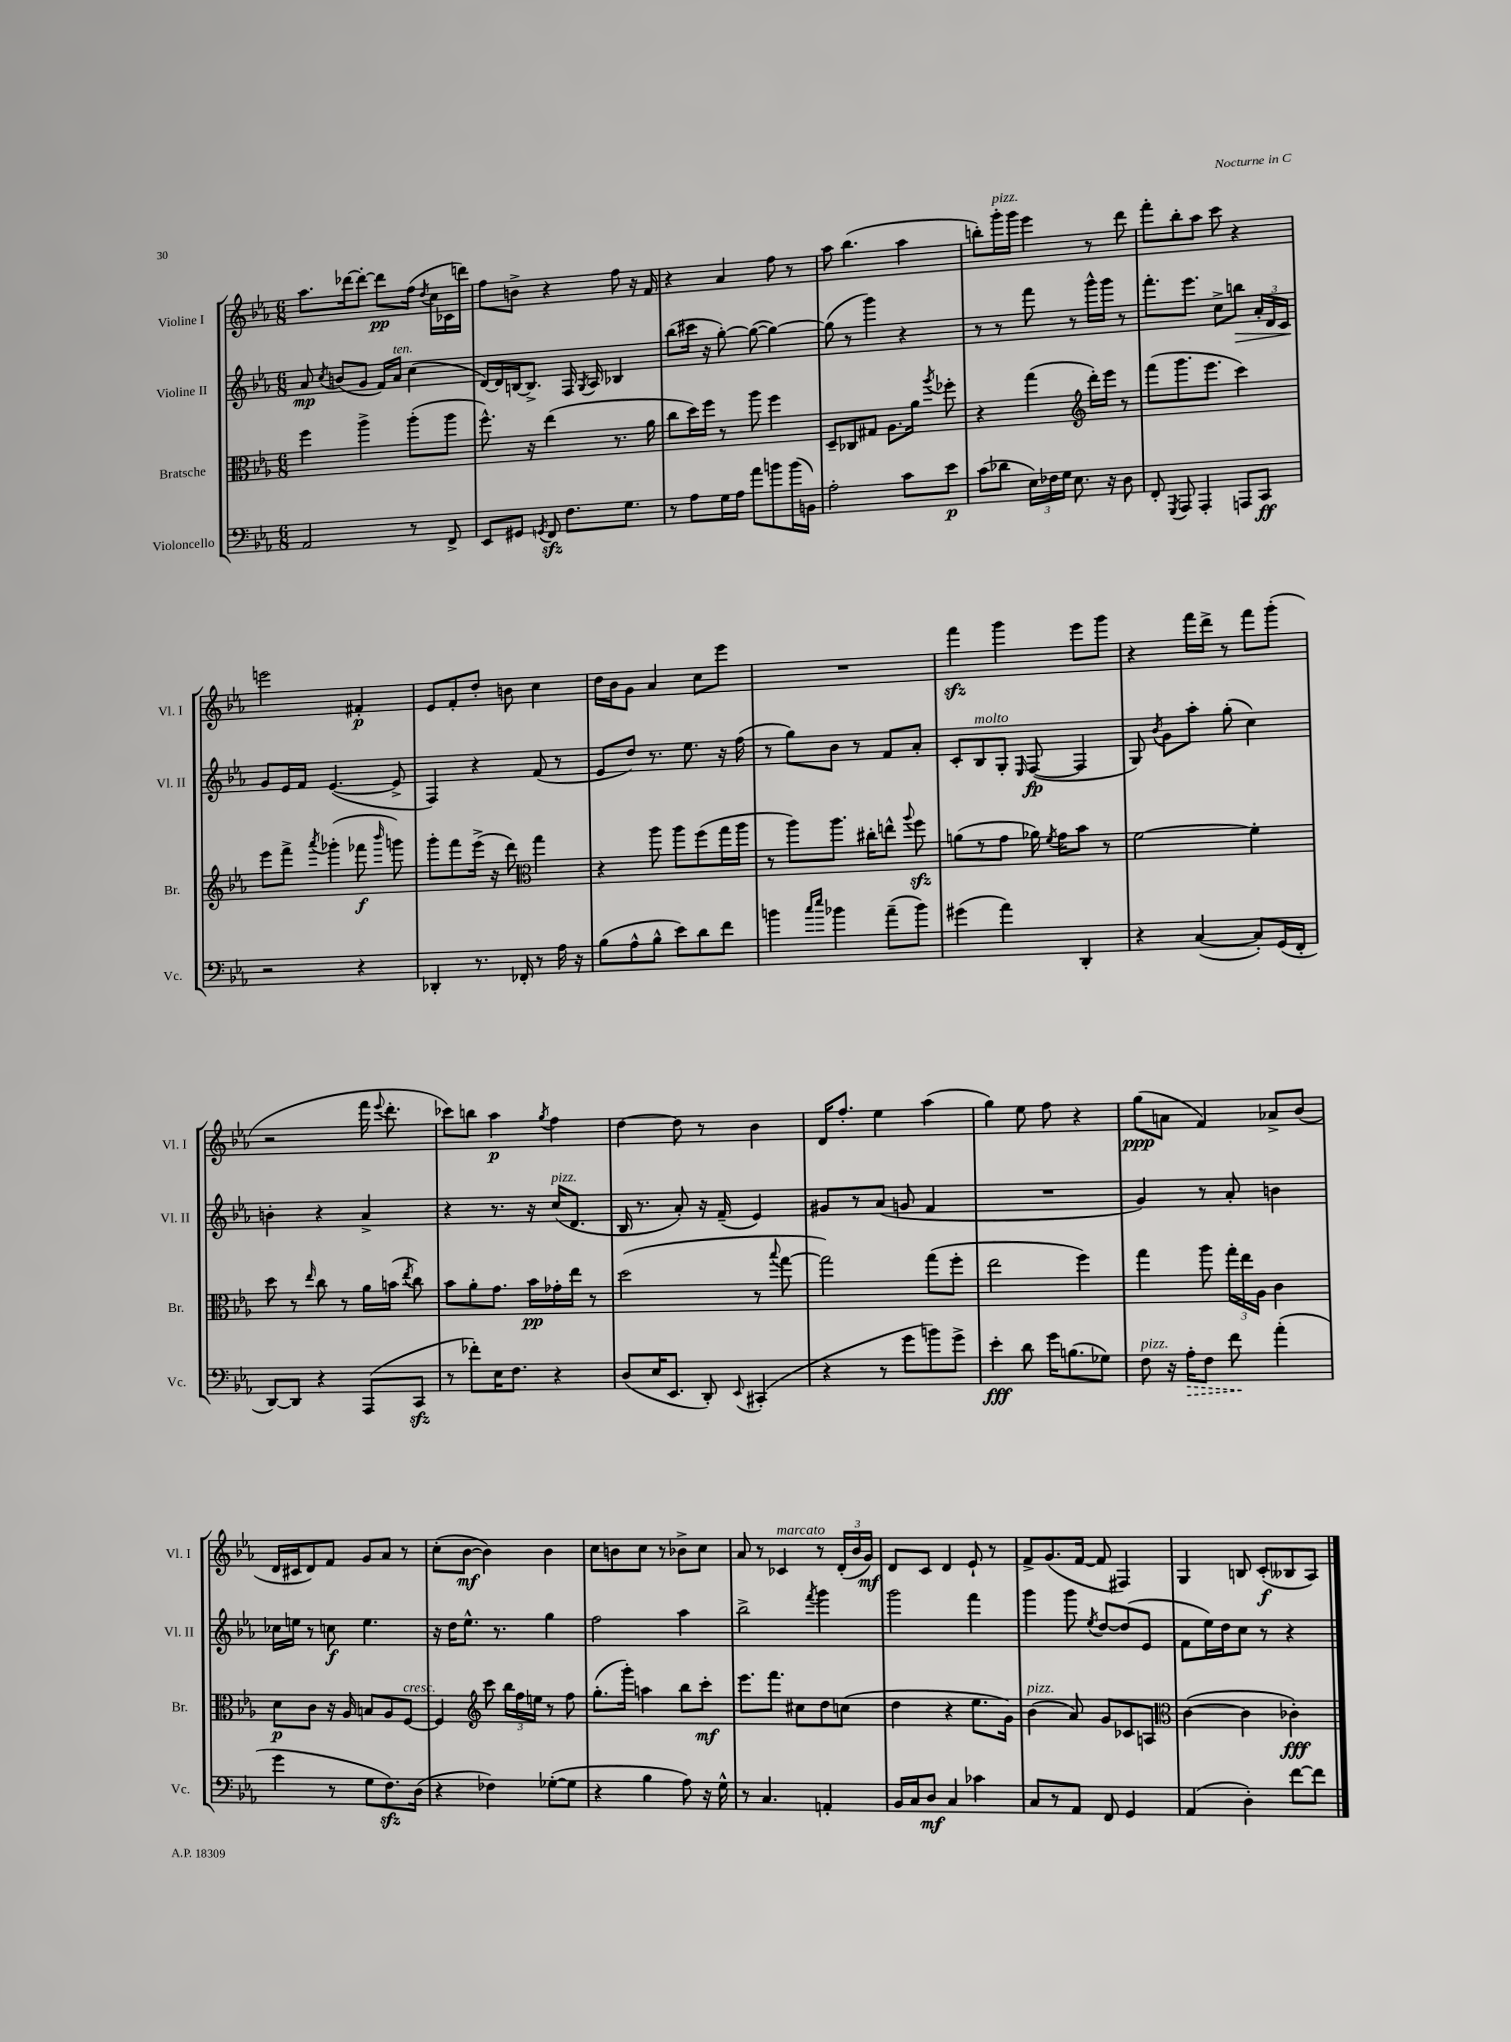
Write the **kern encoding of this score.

**kern	**dynam	**kern	**dynam	**kern	**dynam	**kern	**dynam
*part4	*part4	*part3	*part3	*part2	*part2	*part1	*part1
*staff4	*staff4	*staff3	*staff3	*staff2	*staff2	*staff1	*staff1
*I"Violoncello	*	*I"Bratsche	*	*I"Violine II	*	*I"Violine I	*
*I'Vc.	*	*I'Br.	*	*I'Vl. II	*	*I'Vl. I	*
*clefF4	*	*clefC3	*	*clefG2	*	*clefG2	*
*k[b-e-a-]	*	*k[b-e-a-]	*	*k[b-e-a-]	*	*k[b-e-a-]	*
*M6/8	*	*M6/8	*	*M6/8	*	*M6/8	*
=89	=89	=89	=89	=89	=89	=89	=89
2AA-/	.	4ff\	.	8a-/	mp	8.aa-\L	.
.	.	.	.	8qcc/	.	.	.
.	.	.	.	(8bn/L	.	.	.
.	.	.	.	.	.	[16ddd-X\k	.
.	.	4aa-^\	.	8g/J	.	8ddd-'\J_	.
.	.	.	.	16f/LL)	.	8ddd-\L]	pp
!	!	!	!	!LO:TX:a:i:t=ten.	!	!	!
.	.	.	.	16a-/JJ	.	.	.
8r	.	(8aa-'\L	.	(4cc\	.	(16ff\Jk	.
.	.	.	.	.	.	8qdd/	.
.	.	.	.	.	.	16cc\LL	.
8FF^/	.	8aa-\J	.	.	.	16c-X\	.
.	.	.	.	.	.	16dddn\JJ)	.
=90	=90	=90	=90	=90	=90	=90	=90
8EE-/L	.	8.ff^^\)	.	[16d/LL)	.	8ff\L	.
.	.	.	.	16d/]	.	.	.
8GG#X/J	.	.	.	[16Bn/J	.	8bn^\J	.
.	.	16r	.	8.B^/J]	.	.	.
8qGGn/	.	.	.	.	.	.	.
8FFzz/	.	(4ee-\	.	.	.	4r	.
8.F\L	.	.	.	16F/	.	.	.
.	.	.	.	8qG/	.	.	.
.	.	.	.	16A-/	.	.	.
.	.	8.r	.	4B-X/	.	8ff\	.
8.G\J	.	.	.	.	.	.	.
.	.	.	.	.	.	16r	.
.	.	16a-\	.	.	.	16f/	.
=91	=91	=91	=91	=91	=91	=91	=91
8r	.	8cc\L	.	(8bb-\L	.	4r	.
8A-\L	.	16dd\L)	.	16ccc#X\Jk	.	.	.
.	.	16ff\JJ	.	16r	.	.	.
16G\L	.	8r	.	[8gg'\)	.	4a-/	.
16A-\JJ	.	.	.	.	.	.	.
8a-\L	.	8aa-\	.	(8gg\_	.	.	.
8bn\	.	4ff\	.	4gg\_)	.	8ff\	.
(16b\L	.	.	.	.	.	8r	.
16BBn\JJ)	.	.	.	.	.	.	.
=92	=92	=92	=92	=92	=92	=92	=92
2A-'\	.	8D~/L	.	(8gg\]	.	8aa-\	.
.	.	8C-X/	.	8r	.	(4.bb-\	.
.	.	8G#X/J	.	4ggg\)	.	.	.
.	.	8.A-\L	.	.	.	.	.
8c\L	.	.	.	4r	.	4aa-\	.
.	.	16a-\Jk	.	.	.	.	.
.	.	8qaa-/	.	.	.	.	.
8e-\J	p	8ff-X'\	.	.	.	.	.
=93	=93	=93	=93	=93	=93	=93	=93
(8c\L	.	4r	.	8r	.	8bbn'\L)	.
!	!	!	!	!	!	!LO:TX:a:i:t=pizz.	!
8d-X\J	.	.	.	8r	.	16ggg'\L	.
.	.	.	.	.	.	16ggg\JJ	.
24E-\LL)	.	(4gg\	.	8fff\	.	4eee-\	.
24F-X\	.	.	.	.	.	.	.
24G\JJ	.	.	.	.	.	.	.
8.E-\	.	.	.	8r	.	.	.
*	*	*clefG2	*	*	*	*	*
.	.	16ddd'\LL)	.	16ggg^^\LL	.	8r	.
16r	.	16eee-\JJ	.	16ggg\JJ	.	.	.
8D\	.	8r	.	8r	.	8ddd\	.
=94	=94	=94	=94	=94	=94	=94	=94
8FF'/	.	(8fff\L	.	8.fff'\L	.	8fff'\L	.
8qGGG/	.	.	.	.	.	.	.
8AAA-/	.	8.ggg\	.	.	.	8bb-'\	.
.	.	.	.	8.eee-\J	.	.	.
4AAA-'/	.	.	.	.	.	8aa-\J	.
.	.	8.eee-\J	.	.	.	.	.
.	.	.	.	8cc^\L	.	8ccc\	.
!	!	!	!	!	!LO:HP:b	!	!
8AAAn/L	.	4ccc\)	.	8bbn\J	>	4r	.
8CC/J	ff	.	.	24a-'/LL	.	.	.
.	.	.	.	24d/	.	.	.
.	.	.	.	24c/JJ	.	.	.
!!LO:LB:g=z
=95	=95	=95	=95	=95	=95	=95	=95
2r	.	8eee-\L	.	8g/L	.	2eeen\	.
.	.	8fff^\J	.	16e-/L	]	.	.
.	.	.	.	16f/JJ	.	.	.
.	.	8qaaa-/	.	.	.	.	.
.	.	(4ggg-X'\	.	([4.e-/	.	.	.
4r	.	8fff-X\	f	.	.	4f#X'/	p
.	.	16qqbbb-/	.	.	.	.	.
.	.	8gggn\)	.	8e-^/]	.	.	.
=96	=96	=96	=96	=96	=96	=96	=96
4DD-X'/	.	8ggg'\L	.	4F/)	.	8e-/L	.
.	.	8fff\	.	.	.	8f'/	.
8.r	.	(16eee-^\Jk	.	4r	.	8dd'/J	.
.	.	16r	.	.	.	.	.
.	.	8ddd\)	.	.	.	8bn\	.
16FF-X'/	.	.	.	.	.	.	.
*	*	*clefC3	*	*	*	*	*
8r	.	4gg\	.	(8f/	.	4cc\	.
16A-\	.	.	.	8r	.	.	.
16r	.	.	.	.	.	.	.
=97	=97	=97	=97	=97	=97	=97	=97
(8B-\L	.	4r	.	8e-/L	.	16dd\LL	.
.	.	.	.	.	.	16b-\J	.
8A-^^\	.	.	.	8dd/J)	.	8g\J	.
8B-^^\J	.	8aa-\	.	8.r	.	4a-/	.
8e-\L)	.	8aa-\L	.	.	.	.	.
.	.	.	.	8.ee-\	.	.	.
8d\	.	(8ff\	.	.	.	8cc\L	.
8f\J	.	16gg\L	.	16r	.	8eee-\J	.
.	.	16aa-\JJ	.	(16ff\	.	.	.
=98	=98	=98	=98	=98	=98	=98	=98
4bn\	.	8r	.	8r	.	2.r	.
.	.	8aa-\L)	.	8gg\L)	.	.	.
16qqcc/LL	.	.	.	.	.	.	.
16qqee-/JJ	.	.	.	.	.	.	.
4b-X\	.	8.aa-\J	.	8b-\J	.	.	.
.	.	.	.	8r	.	.	.
.	.	16cc#X'\KL	.	.	.	.	.
(8a-~\L	.	8een^^\J	.	8f/L	.	.	.
.	.	8qqaa-/	.	.	.	.	.
8b-\J)	.	8ffzz\	.	8a-'/J	.	.	.
=99	=99	=99	=99	=99	=99	=99	=99
(4g#X\	.	(8an\L	.	8c'/L	.	4fffzz\	.
!	!	!	!	!LO:TX:a:i:t=molto	!	!	!
.	.	8r	.	8B-/	.	.	.
4a-\)	.	8g\J	.	8G'/J	.	4ggg\	.
.	.	.	.	16qqE-/	.	.	.
.	.	16a-X\)	.	([8F/	fp	.	.
.	.	8qf/	.	.	.	.	.
.	.	16g\KL	.	.	.	.	.
4DD'/	.	8b-\J	.	4F/]	.	8eee-\L	.
.	.	8r	.	.	.	8ggg\J	.
=100	=100	=100	=100	=100	=100	=100	=100
4r	.	[2f\	.	8G/)	.	4r	.
.	.	.	.	8qb-/	.	.	.
.	.	.	.	8g\L	.	.	.
([4C/	.	.	.	8aa-'\J	.	16fff\LL	.
.	.	.	.	.	.	16ddd^\JJ	.
.	.	.	.	(8gg'\	.	8r	.
8C'/L])	.	4f'\]	.	4cc\)	.	8fff\L	.
(16GG/L	.	.	.	.	.	(8ggg'\J	.
16FF'/JJ	.	.	.	.	.	.	.
!!LO:LB:g=z
=101	=101	=101	=101	=101	=101	=101	=101
[8DD/L)	.	8dd\	.	4bn'\	.	2r	.
8DD/J]	.	8r	.	.	.	.	.
.	.	16qqee-/	.	.	.	.	.
4r	.	8cc\	.	4r	.	.	.
.	.	8r	.	.	.	.	.
(8AAA-/L	.	16a-\LL	.	4a-^/	.	16fff\	.
.	.	.	.	.	.	8qqeee-/	.
.	.	(16bn\JJ	.	.	.	8.ddd'\	.
.	.	8qee-/	.	.	.	.	.
8CCzz/J	.	8cc\)	.	.	.	.	.
=102	=102	=102	=102	=102	=102	=102	=102
8r	.	8b-\L	.	4r	.	8ccc-X\L)	.
8f-X'\L)	.	8a-'\	.	.	.	8bbn\J	.
16E-\K	.	8.g\J	.	8.r	.	4aa-\	p
8.F\J	.	.	.	.	.	.	.
.	.	16b-\LL	pp	16r	.	.	.
.	.	.	.	.	.	8qgg/	.
!	!	!	!	!LO:TX:a:i:t=pizz.	!	!	!
4r	.	16g-X'\	.	(16cc/KL	.	4ff\	.
.	.	16ee-\JJ	.	8.d/J	.	.	.
.	.	8r	.	.	.	.	.
=103	=103	=103	=103	=103	=103	=103	=103
(8D/L	.	(2dd\	.	16B-/	.	[4dd\	.
.	.	.	.	8.r	.	.	.
16E-/K	.	.	.	.	.	.	.
8.EE-/J	.	.	.	.	.	.	.
.	.	.	.	8a-'/)	.	8dd\]	.
8DD'/)	.	.	.	16r	.	8r	.
.	.	.	.	(16f~/	.	.	.
8qqEE-/	.	.	.	.	.	.	.
(4CC#X'/	.	8r	.	4e-/)	.	4b-\	.
.	.	8qqbb-/	.	.	.	.	.
.	.	[8gg\	.	.	.	.	.
=104	=104	=104	=104	=104	=104	=104	=104
4r	.	2gg\])	.	8g#X/L	.	16d/KL	.
.	.	.	.	.	.	8.ff'/J	.
.	.	.	.	8r	.	.	.
8r	.	.	.	(8a-/J	.	4ee-\	.
8g\L	.	.	.	8gn/	.	.	.
8bn\)	.	(8gg\L	.	4f/	.	(4aa-\	.
8g^\J	.	8ff'\J	.	.	.	.	.
=105	=105	=105	=105	=105	=105	=105	=105
4e-'\	fff	2ee-\	.	2.r	.	4gg\)	.
8d\	.	.	.	.	.	8ee-\	.
16g\KL	.	.	.	.	.	8ff\	.
(8.Bn\	.	.	.	.	.	.	.
.	.	4ff\)	.	.	.	4r	.
8G-X\J)	.	.	.	.	.	.	.
=106	=106	=106	=106	=106	=106	=106	=106
!LO:TX:a:i:t=pizz.	!	!	!	!	!	!	!
8F\	.	4gg\	.	4g/)	.	(8gg\L	ppp
16r	.	.	.	.	.	8an\J	.
!	!LO:HP:b	!	!	!	!	!	!
16A-'\KL	>	.	.	.	.	.	.
8F\J	.	8aa-\	.	8r	.	4f/)	.
8f\	.	24gg'\LL	.	8a-'/	.	.	.
.	.	24ee-\	.	.	.	.	.
.	.	24A-\JJ	.	.	.	.	.
(4a-'\	]	4c\	.	4bn\	.	8a-X^/L	.
.	.	.	.	.	.	(8b-/J	.
!!LO:LB:g=z
=107	=107	=107	=107	=107	=107	=107	=107
4g\	.	8d\L	p	16cc-X\LL	.	16d/LL	.
.	.	.	.	16een\JJ	.	16c#X/J	.
.	.	8c\J	.	8r	.	8d/)	.
8r	.	16r	.	8ccn\	f	8f/J	.
.	.	16A-/	.	.	.	.	.
8G\L	.	8Bn/L	.	4.ee\	.	8g/L	.
8.Fzz\)	.	8A-/	.	.	.	8a-/J	.
!	!	!LO:TX:a:i:t=cresc.	!	!	!	!	!
.	.	[8F/J	.	.	.	8r	.
(16D\Jk	.	.	.	.	.	.	.
=108	=108	=108	=108	=108	=108	=108	=108
4r	.	4F/]	.	16r	.	(8cc'\L	.
.	.	.	.	16dd\KL	.	.	.
.	.	.	.	8.ee-^^\J	.	[8b-\J	mf
*	*	*clefG2	*	*	*	*	*
4F-X\)	.	8ccc\	.	.	.	4b-\])	.
.	.	.	.	8.r	.	.	.
.	.	24bb-\LL	.	.	.	.	.
.	.	24ff\	.	.	.	.	.
.	.	24een\JJ	.	.	.	.	.
([8G-X'\L	.	8r	.	4gg\	.	4b-\	.
8G-\J]	.	8ff\	.	.	.	.	.
=109	=109	=109	=109	=109	=109	=109	=109
4r	.	(8.gg'\L	.	2ff\	.	8cc\L	.
.	.	.	.	.	.	8bn\	.
.	.	16ggg'\Jk)	.	.	.	.	.
4B-\	.	4aan\	.	.	.	8cc\J	.
.	.	.	.	.	.	8r	.
8A-\)	.	8bb-\L	.	4aa-\	.	8b-X^\L	.
16r	.	8ccc'\J	mf	.	.	8cc\J	.
16G^^\	.	.	.	.	.	.	.
=110	=110	=110	=110	=110	=110	=110	=110
8r	.	8.eee-\L	.	2bb-^\	.	8a-/	.
4.C/	.	.	.	.	.	8r	.
.	.	8.fff\J	.	.	.	.	.
!	!	!	!	!	!	!LO:TX:a:i:t=marcato	!
.	.	.	.	.	.	4c-X/	.
.	.	8cc#X\L	.	.	.	.	.
.	.	.	.	8qfff/	.	.	.
4AAn'/	.	8dd\	.	4ggg\	.	8r	.
.	.	(8ccn\J	.	.	.	(24d'/LL	.
.	.	.	.	.	.	24b-/	.
.	.	.	.	.	.	24g/JJ)	mf
=111	=111	=111	=111	=111	=111	=111	=111
16BB-/LL	.	4dd\	.	2ggg\	.	8d/L	.
16C/J	.	.	.	.	.	.	.
8D/J	mf	.	.	.	.	8c/J	.
4C/	.	4r	.	.	.	4d/	.
4c-X\	.	8.ee-\L	.	4fff\	.	8e-`/	.
.	.	.	.	.	.	8r	.
.	.	16g\Jk)	.	.	.	.	.
=112	=112	=112	=112	=112	=112	=112	=112
!	!	!LO:TX:a:i:t=pizz.	!	!	!	!	!
8C/L	.	(4b-\	.	4ggg\	.	8f^/L	.
8r	.	.	.	.	.	(8.g/	.
8AA-/J	.	8a-/)	.	8ggg\	.	.	.
.	.	.	.	.	.	[16f/Jk	.
.	.	.	.	8qee-/	.	.	.
8FF/	.	8g/L	.	[8dd/L	.	8f/]	.
4GG/	.	8c-X/	.	(8dd/]	.	4F#X/)	.
.	.	8An/J	.	8e-/J	.	.	.
=113	=113	=113	=113	=113	=113	=113	=113
*	*	*clefC3	*	*	*	*	*
(4AA-/	.	([4c\	.	8f\L	.	4G/	.
.	.	.	.	16ee-\L)	.	.	.
.	.	.	.	16dd\J	.	.	.
4D'\)	.	4c\]	.	8cc\J	.	8Bn/	.
.	.	.	.	8r	.	(8c'/L	f
[8f\L	.	4c-X'\)	fff	4r	.	8B--X/	.
8f\J]	.	.	.	.	.	8A-/J)	.
==	==	==	==	==	==	==	==
*-	*-	*-	*-	*-	*-	*-	*-
